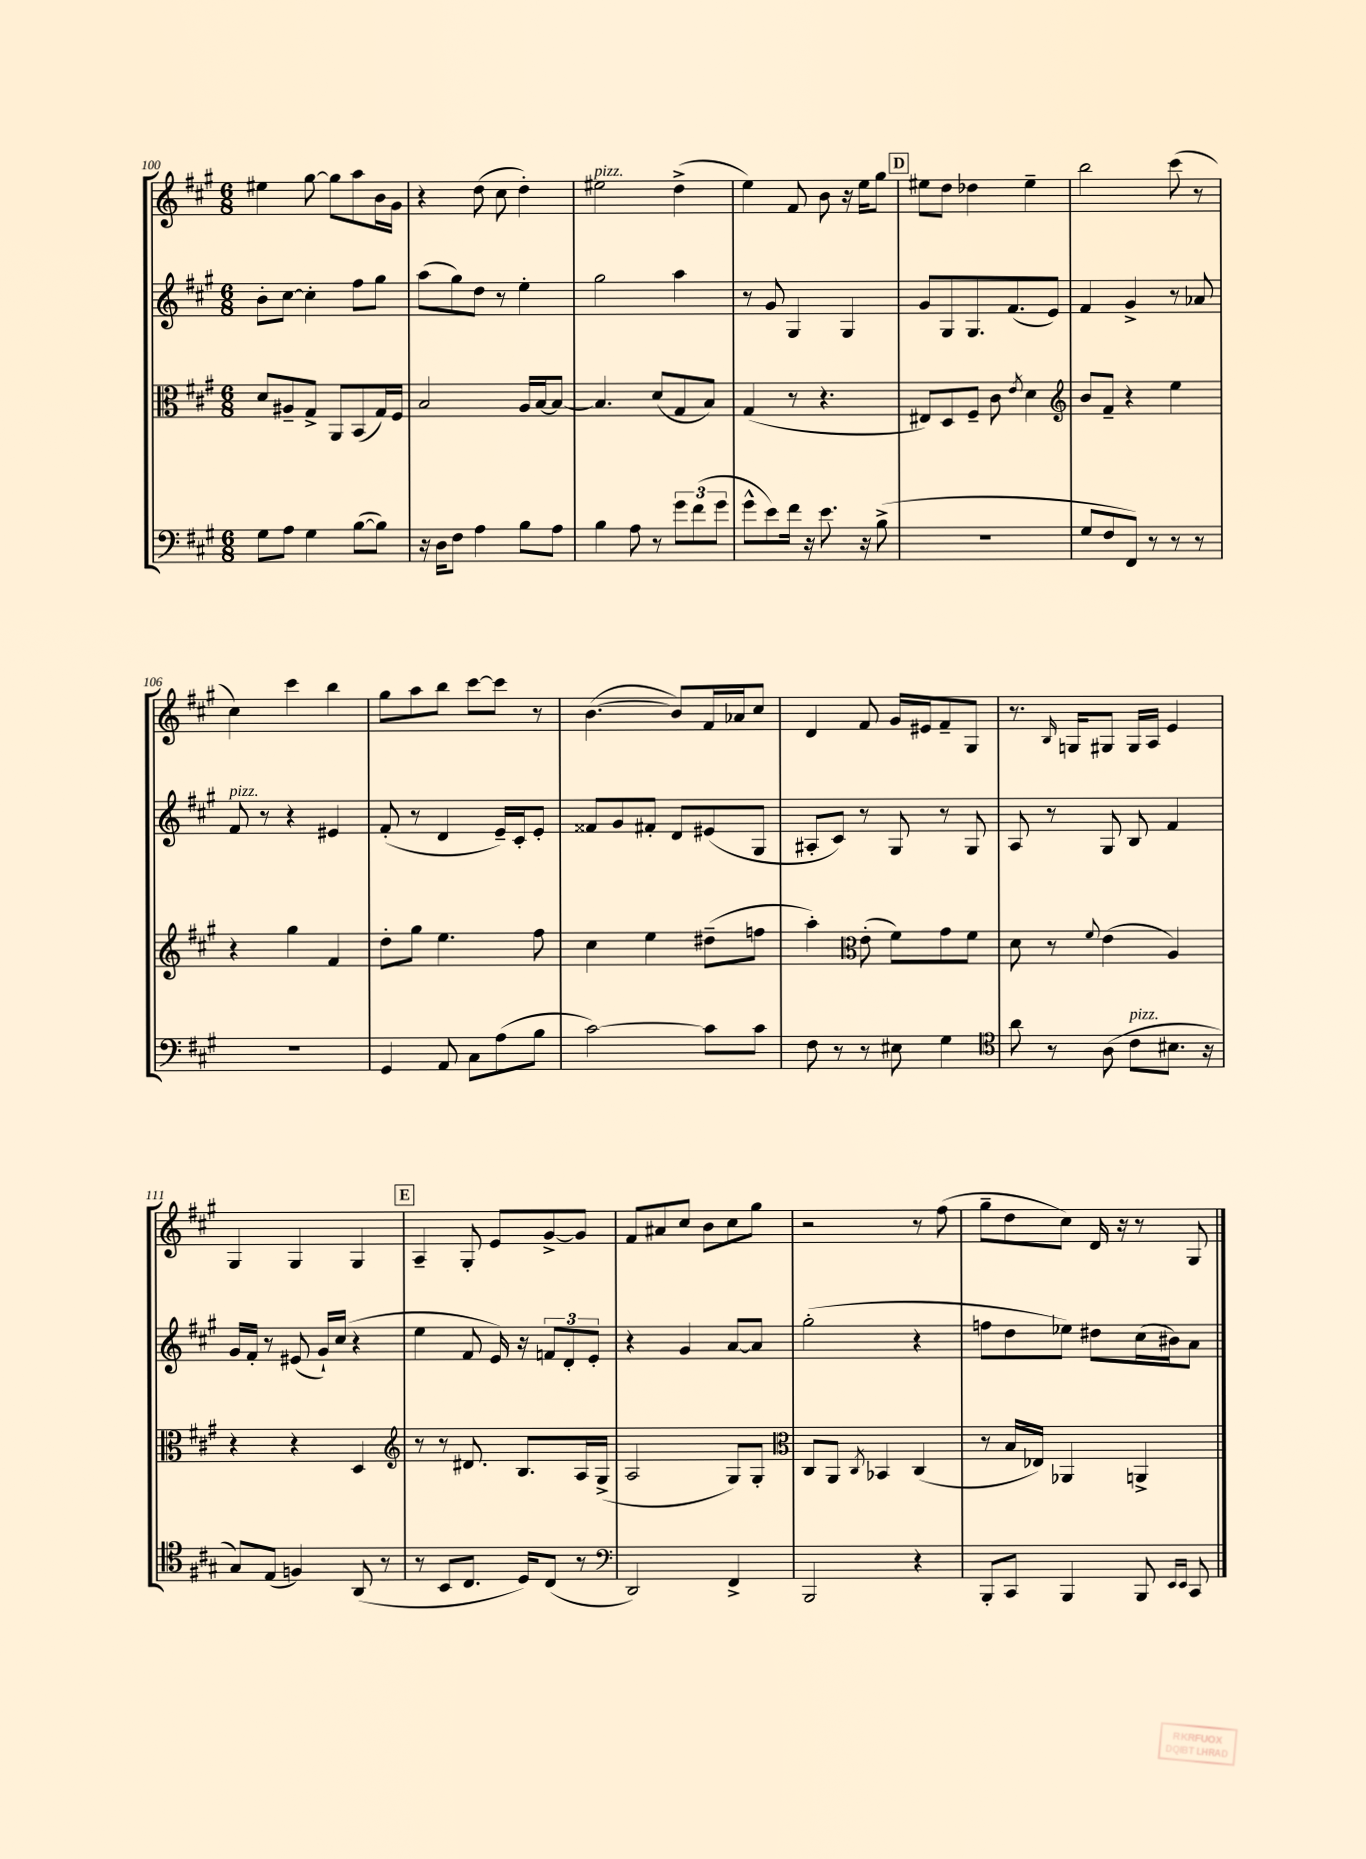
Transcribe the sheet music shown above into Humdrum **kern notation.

**kern	**kern	**kern	**kern
*staff4	*staff3	*staff2	*staff1
*clefF4	*clefC3	*clefG2	*clefG2
*k[f#c#g#]	*k[f#c#g#]	*k[f#c#g#]	*k[f#c#g#]
*M6/8	*M6/8	*M6/8	*M6/8
8G#	8d	8b'	4ee#
8A	8A#~	[8cc#	.
4G#	8G#^	4cc#']	[8gg#
.	8AA	.	8gg#]
([8B	(8BB	8ff#	8aa
8B])	16G#)	8gg#	16b
.	16F#	.	16g#
=	=	=	=
16r	2B	(8aa	4r
16D	.	.	.
8F#	.	8gg#)	.
4A	.	8dd	(8dd
.	.	8r	8cc#
8B	16A	4ee'	4dd')
.	[16B	.	.
8A	8B_	.	.
=	=	=	=
4B	4.B]	2gg#	2ee#
8A	.	.	.
8r	(8d	.	.
12g#	8G#	4aa	(4dd^
(12f#	.	.	.
.	8B)	.	.
12g#	.	.	.
=	=	=	=
8g#^^	(4G#	8r	4ee)
8e)	.	8g#	.
16f#	8r	4G#	8f#
16r	.	.	.
8.e	4.r	.	8b
.	.	4G#	16r
16r	.	.	16ee
(8B^	.	.	8gg#
=	=	=	=
2.r	8E#)	8g#	8ee#
.	8D	8G#	8dd
.	8F#~	8.G#	4dd-
.	8c#	.	.
.	.	(8.f#	.
.	8qe	.	.
.	4d	.	4ee#~
.	.	8e)	.
=	=	=	=
*	*clefG2	*	*
8G#	8b	4f#	2bb
8F#	8f#~	.	.
8FF#)	4r	4g#^	.
8r	.	.	.
8r	4ee	8r	(8ccc#
8r	.	8a-	8r
=	=	=	=
2.r	4r	8f#	4cc#)
.	.	8r	.
.	4gg#	4r	4ccc#
.	4f#	4e#	4bb
=	=	=	=
4GG#	8dd'	(8f#'	8gg#
.	8gg#	8r	8aa
8AA	4.ee	4d	8bb
8C#	.	.	[8ccc#
(8A	.	16e~)	8ccc#]
.	.	16c#'	.
8B	8ff#	8e'	8r
=	=	=	=
[2c#)	4cc#	8f##	([4.b
.	.	8g#	.
.	4ee	8f#'	.
.	.	8d	8b])
8c#]	(8dd#~	(8e#	16f#
.	.	.	16a-
8c#	8ff	8G#	8cc#
=	=	=	=
8F#	4aa')	8A#'	4d
8r	.	8c#)	.
*	*clefC3	*	*
8r	(8e'	8r	8f#
8E#	8f#)	8G#	16g#
.	.	.	16e#
4G#	8g#	8r	8f#~
.	8f#	8G#	8G#
=	=	=	=
*clefC4	*	*	*
8a	8d	8A	8.r
8r	8r	8r	.
.	.	.	16qqB
.	.	.	16G
.	8qqf#	.	.
(8A	(4e	8G#	8G#
8c#	.	8B	16G#
.	.	.	16A
8.B#	4A)	4f#	4e
16r	.	.	.
=	=	=	=
8G#)	4r	16g#	4G#
.	.	16f#'	.
(8E	.	8r	.
4F)	4r	(8e#	4G#
.	.	16g#`)	.
.	.	(16cc#	.
(8AA	4D	4r	4G#
8r	.	.	.
=	=	=	=
*	*clefG2	*	*
8r	8r	4ee	4A~
8BB	8r	.	.
8.C#	8.d#	8f#	8G#'
.	.	16e)	8e
16D)	8.B	16r	.
(8C#	.	12f	[8g#^
.	.	12d'	.
8r	16A	.	8g#]
.	.	12e'	.
.	(16G#^	.	.
=	=	=	=
*clefF4	*	*	*
2DD)	2A	4r	8f#
.	.	.	8a#
.	.	4g#	8cc#
.	.	.	8b
4FF#^	8G#)	[8a	8cc#
.	8G#'	8a]	8gg#
=	=	=	=
*	*clefC3	*	*
2BBB	8C#	(2gg#'	2r
.	8AA	.	.
.	8qC#	.	.
.	4BB-	.	.
4r	(4C#	4r	8r
.	.	.	(8ff#
=	=	=	=
8BBB'	8r	8ff	8gg#~
8CC#	16B	8dd	8dd
.	16E-)	.	.
4BBB	4AA-	8ee-)	8cc#)
.	.	8dd#	16d
.	.	.	16r
8BBB	4AA^	(16cc#	8r
.	.	16b#)	.
16qqEE	.	.	.
16qqEE	.	.	.
8CC#	.	8a	8G#
==	==	==	==
*-	*-	*-	*-
